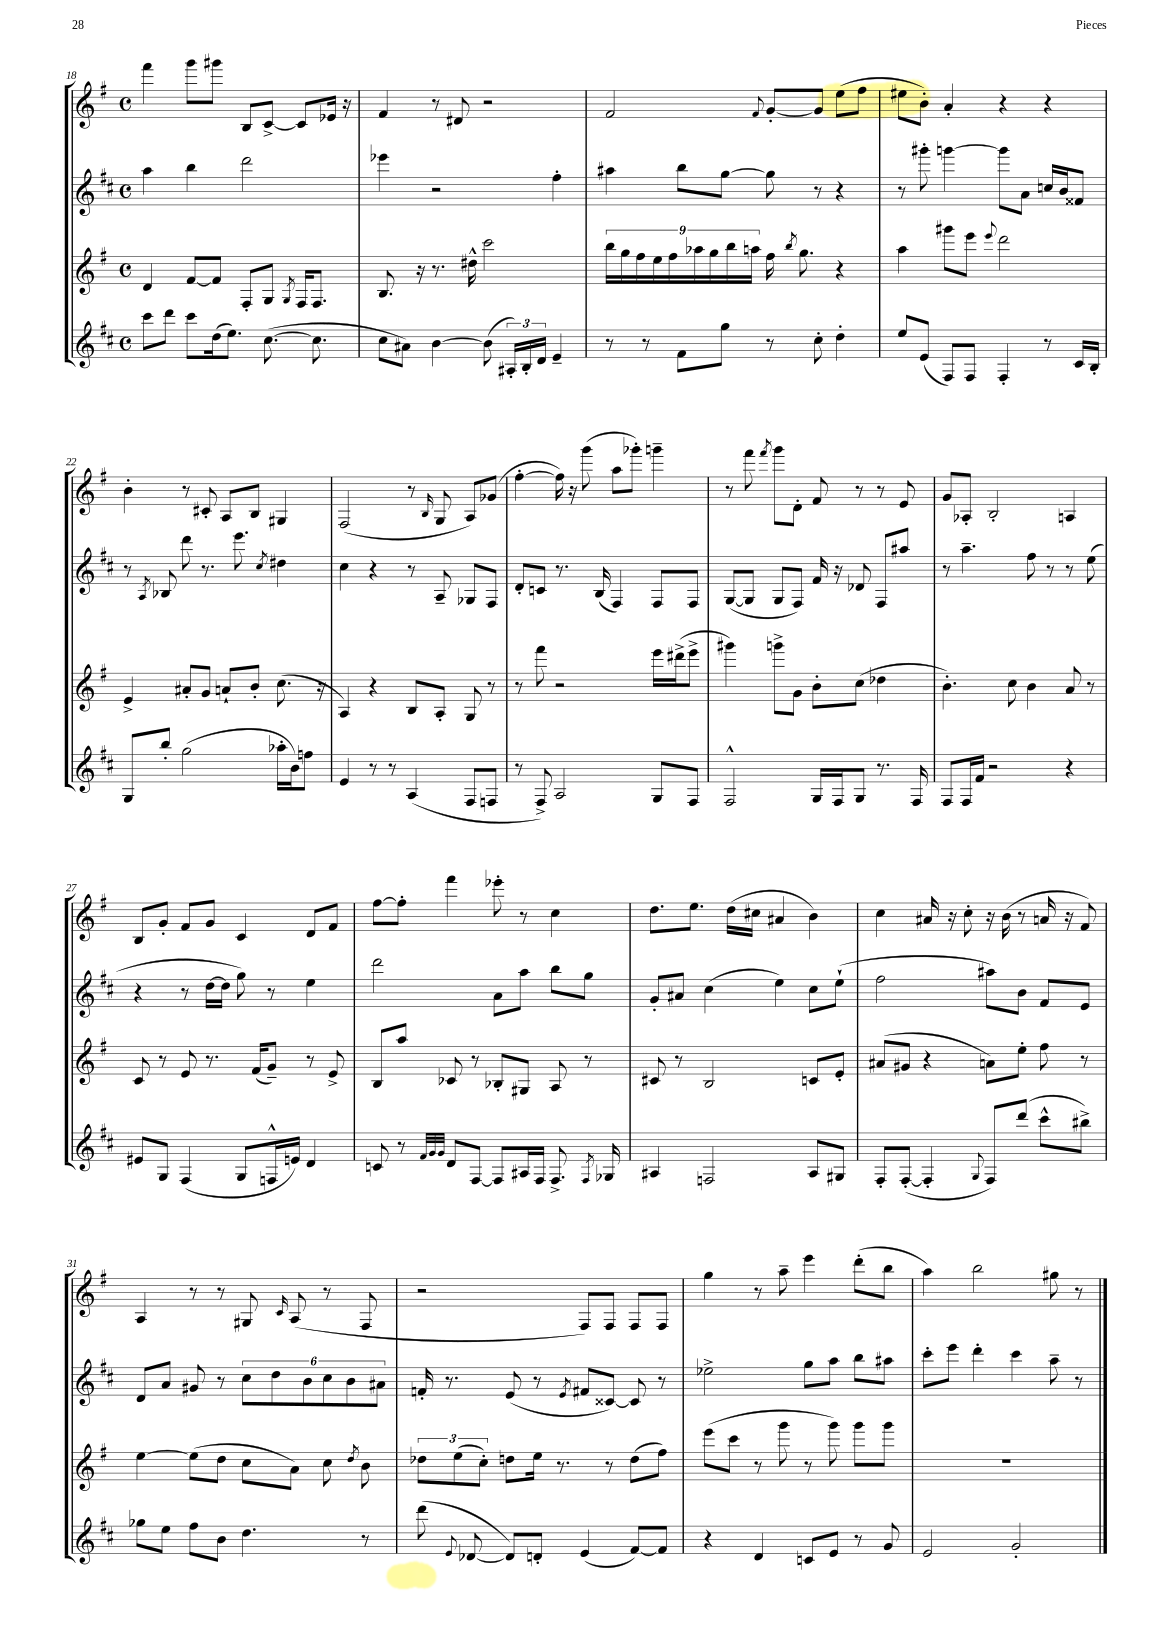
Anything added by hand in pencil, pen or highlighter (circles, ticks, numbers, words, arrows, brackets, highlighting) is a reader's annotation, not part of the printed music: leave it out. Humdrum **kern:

**kern	**kern	**kern	**kern
*part4	*part3	*part2	*part1
*staff4	*staff3	*staff2	*staff1
*clefG2	*clefG2	*clefG2	*clefG2
*k[f#c#]	*k[f#]	*k[f#c#]	*k[f#]
*M4/4	*M4/4	*M4/4	*M4/4
*met(c)	*met(c)	*met(c)	*met(c)
=18	=18	=18	=18
8ccc#\L	4d/	4aa\	4fff#\
8ddd\J	.	.	.
8ccc#\L	[8f#/L	4bb\	8ggg\L
(16dd\k	8f#/J]	.	8ggg#X\J
8.ee\J)	.	.	.
.	8F#'/L	2ddd\	8B/L
([8.cc#\	8G/J	.	[8c^/J
.	8qG/	.	.
.	16F#/KL	.	8c/L]
8.cc#\]	8.F#/J	.	.
.	.	.	16e-X/Jk
.	.	.	16r
=19	=19	=19	=19
8cc#\L	8.B/	4eee-X\	4f#/
8a#X\J)	.	.	.
.	16r	.	.
[4b\	8.r	2r	8r
.	.	.	8d#X/
.	16dd#X^^\	.	.
(8b\]	2ccc\	.	2r
24A#X'/LL)	.	.	.
24B'/	.	.	.
24d/JJ	.	.	.
4e~/	.	4ff#'\	.
=20	=20	=20	=20
8r	18bb\LL	4aa#X\	2f#/
.	18gg\	.	.
.	18ff#\	.	.
8r	.	.	.
.	18ee\	.	.
.	18ff#\	.	.
8f#\L	.	8bb\L	.
.	18aa-X\	.	.
.	18gg\	.	.
8gg\J	.	[8gg\J	.
.	18bb\	.	.
.	18aan\JJ	.	.
.	.	.	8qqf#/
8r	16ff#\	8gg\]	[8g'/L
.	8qbb/	.	.
.	8.gg\	.	.
8cc#'\	.	8r	8g/J]
4dd'\	4r	4r	(8ee\L
.	.	.	8ff#\J
=21	=21	=21	=21
8ee/L	4aa\	8r	8ee#X\L
(8e/J	.	8ggg#X'\	8b'\J)
8F#/L)	8ggg#X\L	[4gggn\	4a'/
8F#/J	8eee\J	.	.
.	8qqeee/	.	.
4F#'/	2ddd\	8ggg\L]	4r
.	.	8a\J	.
8r	.	16ccn/LL	4r
.	.	16b/J	.
16c#/LL	.	8f##X/J	.
16B'/JJ	.	.	.
!!LO:LB:g=z
=22	=22	=22	=22
8G/L	4e^/	8r	4b'\
.	.	8qA/	.
8bb'/J	.	8B-X/	.
(2gg\	8a#X'/L	8ddd\	8r
.	8g/J	8.r	8c#X'/
.	8an`/L	.	8A/L
.	.	8.eee\	.
.	8b'/J	.	8B/J
.	.	8qcc#/	.
16aa-X'\LL	(8.cc\	4dd#X\	4G#X/
16b\J)	.	.	.
8ffn\J	.	.	.
.	16r	.	.
=23	=23	=23	=23
4e/	4A/)	4cc#\	(2F#/
8r	4r	4r	.
8r	.	.	.
(4A/	8B/L	8r	8r
.	.	.	16qqB/
.	8A'/J	8A~/	8G/
8F#/L	8G/	8G-X/L	8A/L)
8Fn/J	8r	8F#/J	(8g-X/J
=24	=24	=24	=24
8r	8r	8d'/L	[4ff#'\
8F#^/)	8fff#\	8cn/J	.
2A/	2r	8.r	16ff#\])
.	.	.	16r
.	.	.	(8ggg\
.	.	(16B/	.
.	.	4F#/)	8aa\L
.	.	.	8ggg-X'\J)
8G/L	16eee\LL	8F#/L	4gggn~\
.	(16ddd#X^\J	.	.
8F#/J	8eee^\J	8F#/J	.
=25	=25	=25	=25
2F#^^/	4ggg#X\)	([8G/L	8r
.	.	8G/J]	8fff#\
.	.	.	8qfff#/
.	8gggn^\L	8G/L	8ggg\L
.	8g\J	8F#/J)	8d'\J
16G/LL	8b'\L	16f#/	8f#/
16F#/J	.	16r	.
8G/J	(8cc\J	8d-X/	8r
8.r	4dd-X\	8F#/L	8r
.	.	8aa#X/J	8e/
16F#/	.	.	.
=26	=26	=26	=26
8F#/L	4.b'\)	8r	8g/L
16F#/L	.	4.aa~\	8A-X'/J
16f#/JJ	.	.	.
2r	.	.	2B'/
.	8cc\	.	.
.	4b\	8ff#\	.
.	.	8r	.
4r	8a/	8r	4An/
.	8r	(8ee\	.
!!LO:LB:g=z
=27	=27	=27	=27
8e#X/L	8c/	4r	8B/L
8G/J	8r	.	8g'/J
(4F#/	8e/	8r	8f#/L
.	8.r	[16dd\LL	8g/J
.	.	16dd\JJ]	.
8G/L	.	8gg\)	4c/
.	(16f#/KL	.	.
16Fn^^/L	8g~/J)	8r	.
16en/JJ)	.	.	.
4d/	8r	4ee\	8d/L
.	8e^/	.	8f#/J
=28	=28	=28	=28
8cn/	8B/L	2ddd\	[8ff#\L
8r	8aa/J	.	8ff#'\J]
32qqf#/LLL	.	.	.
32qqg/	.	.	.
32qqg/JJJ	.	.	.
8d/L	8c-X/	.	4fff#\
[8F#/J	8r	.	.
8F#/L]	8B-X'/L	8a\L	8eee-X'\
16A#X/L	8G#X/J	8aa\J	8r
16F#/JJ	.	.	.
8.F#^/	8A/	8bb\L	4cc\
.	8r	8gg\J	.
8qF#/	.	.	.
16G-X/	.	.	.
=29	=29	=29	=29
4A#X/	8c#X/	8g'/L	8.dd\L
.	8r	8a#X/J	.
.	.	.	8.ee\J
2Fn/	2B/	(4cc#\	.
.	.	.	(16dd\LL
.	.	.	16cc#X\JJ
.	.	4ee\)	4a#X/
8A#/L	8cn/L	8cc#\L	4b\)
8G#X/J	8e'/J	(8ee`\J	.
=30	=30	=30	=30
8F#'/L	(8a#X/L	2ff#\	4cc\
([8F#'/J	8g#X/J	.	.
4F#'/]	4r	.	16a#X/
.	.	.	16r
.	.	.	8cc'\
8qqG/	.	.	.
8F#/L)	8an\L)	8aa#X\L)	16r
.	.	.	(16b\
(8ddd/J	8ee'\J	8b\J	8r
8ccc#^^\L	8ff#\	8f#/L	16an/
.	.	.	16r
8bb#X^\J)	8r	8e/J	8f#/)
!!LO:LB:g=z
=31	=31	=31	=31
8gg-X\L	[4ee\	8d/L	4A/
8ee\J	.	8a/J	.
8ff#\L	(8ee\L]	8g#X/	8r
8b\J	8dd\J	8r	8r
4.dd\	8cc\L	12cc#\L	8G#X/
.	.	12dd\	.
.	.	.	16qqc/
.	8a\J)	.	(8A/
.	.	12b\	.
.	8cc\	12cc#\	8r
.	.	12b\	.
.	8qdd/	.	.
8r	8b\	.	8F#/
.	.	12a#X\J	.
=32	=32	=32	=32
(8ddd\	12dd-X\L	16fn'/	2r
.	.	8.r	.
.	(12ee\	.	.
8qqe/	.	.	.
[8d-X/	.	.	.
.	12cc'\J)	.	.
8d-/L])	8ddn\L	(8e/	.
8dn'/J	16ee\Jk	8r	.
.	8.r	.	.
.	.	8qe/	.
(4e/	.	8f#X/L	8F#/L)
.	8r	[8c##X/J)	8F#/J
[8f#/L)	(8dd\L	8c##/]	8F#/L
8f#/J]	8ff#\J)	8r	8F#/J
=33	=33	=33	=33
4r	(8eee\L	2ee-X^\	4gg\
.	8ccc\J	.	.
4d/	8r	.	8r
.	8ggg\	.	8aa~\
8cn/L	8r	8gg\L	4eee\
8e/J	8ggg\)	8aa\J	.
8r	8ggg\L	8bb\L	(8ddd'\L
8g/	8ggg\J	8aa#X\J	8bb\J
=34	=34	=34	=34
2e/	1r	8ccc#'\L	4aa\)
.	.	8eee\J	.
.	.	4ddd'\	2bb\
2g'/	.	4ccc#\	.
.	.	8aa~\	8gg#X\
.	.	8r	8r
==	==	==	==
*-	*-	*-	*-
